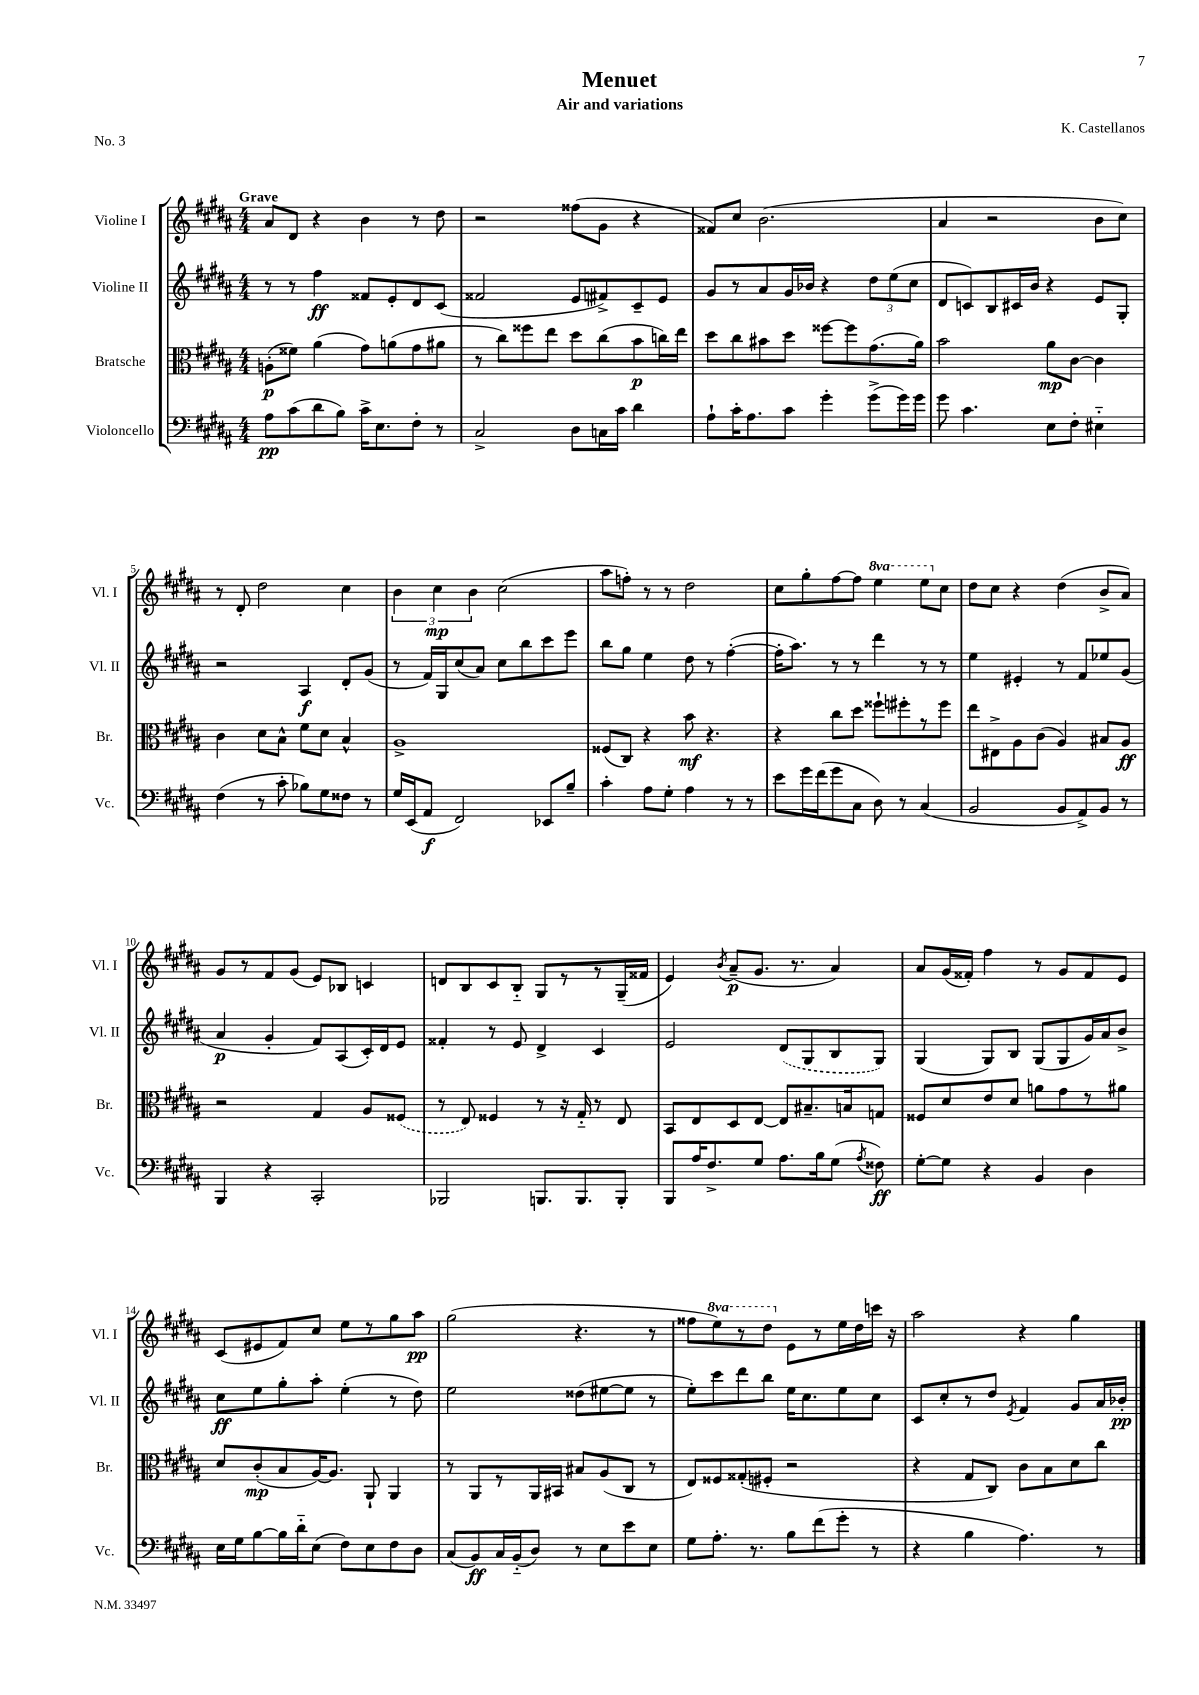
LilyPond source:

\header { title = "Menuet" composer = "K. Castellanos" subtitle = "Air and variations" piece = "No. 3" }
<<
\new StaffGroup <<
\new Staff = "s0" \with { instrumentName = "Violine I" shortInstrumentName = "Vl. I" } {
    \clef treble \key b \major \numericTimeSignature \time 4/4 \set Staff.ottavationMarkups = #ottavation-simple-ordinals \tempo "Grave"
    \autoBeamOff ais'8[ dis'8] r4 b'4 r8 dis''8 |
    r2 fisis''8[( gis'8] r4 |
    fisis'8[) cis''8] b'2.( |
    ais'4 r2 b'8[ cis''8]) |
    r8 dis'8-. dis''2 cis''4 |
    \tuplet 3/2 { b'4 cis''4\mp b'4 } cis''2( |
    ais''8[ f''8]-.) r8 r8 dis''2 |
    cis''8[ gis''8-. fis''8~ fis''8] \ottava #1 e'''4 e'''8[ \ottava #0 cis''8] |
    dis''8[ cis''8] r4 dis''4( b'8[-> ais'8]) |
    gis'8[ r8 fis'8 gis'8]( e'8[) bes8] c'4 |
    d'8[ b8 cis'8 b8]-_ gis8[ r8 r8 gis16--( fisis'16] |
    e'4) \acciaccatura { b'8 } ais'8[--\p( gis'8.] r8. ais'4) |
    ais'8[ gis'16( fisis'16]-.) fis''4 r8 gis'8[ fisis'8 e'8] |
    cis'8[( eis'8 fis'8) cis''8] e''8[ r8 gis''8 ais''8]\pp |
    gis''2( r4. r8 |
    fisis''8[ \ottava #1 e'''8) r8 dis'''8] \ottava #0 e'8[ r8 e''16 dis''16 c'''16] r16 |
    ais''2 r4 gis''4 \bar "|." |
}
\new Staff = "s1" \with { instrumentName = "Violine II" shortInstrumentName = "Vl. II" } {
    \clef treble \key b \major \numericTimeSignature \time 4/4
    \autoBeamOff r8 r8 fis''4\ff fisis'8[ e'8-. dis'8 cis'8]( |
    fisis'2 e'8[ fis'8->) cis'8-- e'8] |
    gis'8[ r8 ais'8 gis'16 bes'16] r4 \tuplet 3/2 { dis''8[ e''8( cis''8] } |
    dis'8[ c'8) b8 cis'16 b'16] r4 e'8[ gis8]-. |
    r2 ais4\f dis'8[-. gis'8]( |
    r8 fis'16[) gis16 cis''8( ais'8]) cis''8[ b''8 cis'''8 e'''8] |
    b''8[ gis''8] e''4 dis''8 r8 fis''4~-.( |
    fis''16[-. ais''8.]) r8 r8 dis'''4 r8 r8 |
    e''4 eis'4-. r8 fis'8[ ees''8 gis'8]( |
    ais'4\p gis'4-. fis'8[) ais8( cis'16-.) dis'16 e'8] |
    fisis'4-. r8 e'8 dis'4-> cis'4 |
    e'2 \once \slurDashed dis'8[( gis8 b8 gis8]) |
    gis4( gis8[) b8] gis8[( gis8 gis'16) ais'16 b'8]-> |
    cis''8[\ff e''8 gis''8-. ais''8]-. e''4-.( r8 dis''8) |
    e''2 disis''8[( eis''8~ eis''8] r8 |
    e''8[-.) cis'''8 dis'''8 b''8] e''16[ cis''8. e''8 cis''8] |
    cis'8[ cis''8-. r8 dis''8] \acciaccatura { e'8 } fis'4 gis'8[ ais'16 bes'16]-.\pp \bar "|." |
}
\new Staff = "s2" \with { instrumentName = "Bratsche" shortInstrumentName = "Br." } {
    \clef alto \key b \major \numericTimeSignature \time 4/4
    \autoBeamOff a8[-.\p( fisis'8]) ais'4( gis'8[) a'8( gis'8 ais'8] |
    r8 cis''8[) fisis''8 e''8] dis''8[ cis''8( b'8\p c''16) e''16] |
    dis''8[ cis''8 bis'8 dis''8] fisis''8[~ fisis''8 gis'8.( ais'16]) |
    b'2 ais'8[\mp cis'8]~ cis'4 |
    cis'4 dis'8[ b8]-^ fis'8[ dis'8] b4-^ |
    ais1-> |
    fisis8[( cis8]) r4 b'8\mf r4. |
    r4 cis''8[ dis''8] fisis''8[-! fis''8-. r8 fis''8] |
    e''8[ eis8-> ais8 cis'8]( ais4) bis8[ ais8]\ff |
    r2 gis4 ais8[ \once \slurDashed fisis8]( |
    r8 e8) fisis4 r8 r16 gis16-_ r8 e8 |
    b,8[ e8 dis8 e8]~ e8[ bis8.-- b16 g8] |
    fisis8[ dis'8 e'8 dis'8] a'8[ gis'8 r8 ais'8] |
    dis'8[ cis'8-.\mp( b8 ais16~) ais8.] ais,8-! ais,4 |
    r8 ais,8[ r8 ais,16 bis,16] bis8[ ais8( cis8] r8 |
    e8[) fisis8 gisis8-.( fis8]-. r2 |
    r4 gis8[ cis8]) cis'8[ b8 dis'8 cis''8] \bar "|." |
}
\new Staff = "s3" \with { instrumentName = "Violoncello" shortInstrumentName = "Vc." } {
    \clef bass \key b \major \numericTimeSignature \time 4/4
    \autoBeamOff ais8[\pp cis'8( dis'8 b8]) cis'16[-> e8. fis8]-. r8 |
    cis2-> dis8[ c16 cis'16] dis'4 |
    ais8[-! cis'16-. ais8. cis'8] gis'4-. gis'8[->( gis'16) gis'16] |
    gis'8 cis'4. e8[ fis8]-. eis4-_ |
    fis4( r8 cis'8-. bes8[) gis8 fisis8] r8 |
    gis16[ e,16( ais,8]\f fis,2) ees,8[ b8]-- |
    cis'4-. ais8[ gis8]-. ais4 r8 r8 |
    e'8[ gis'16 fis'16( gis'8 cis8] dis8) r8 cis4( |
    b,2 b,8[ ais,8->) b,8] r8 |
    b,,4 r4 cis,2-. |
    bes,,2 b,,8.[ b,,8. b,,8]-. |
    b,,8[ ais16 fis8.-> gis8] ais8.[ b16 gis8]( \acciaccatura { ais8 } fisis8\ff) |
    gis8[~-. gis8] r4 b,4 dis4 |
    e16[ gis16 b8~ b16 dis'16-_ e8]( fis8[) e8 fis8 dis8] |
    cis8[( b,8\ff) cis16 b,16-_( dis8]) r8 e8[ e'8 e8] |
    gis8[ ais8.]-. r8. b8[ fis'8( gis'8]-. r8 |
    r4 b4 ais4.) r8 \bar "|." |
}
>>
>>
